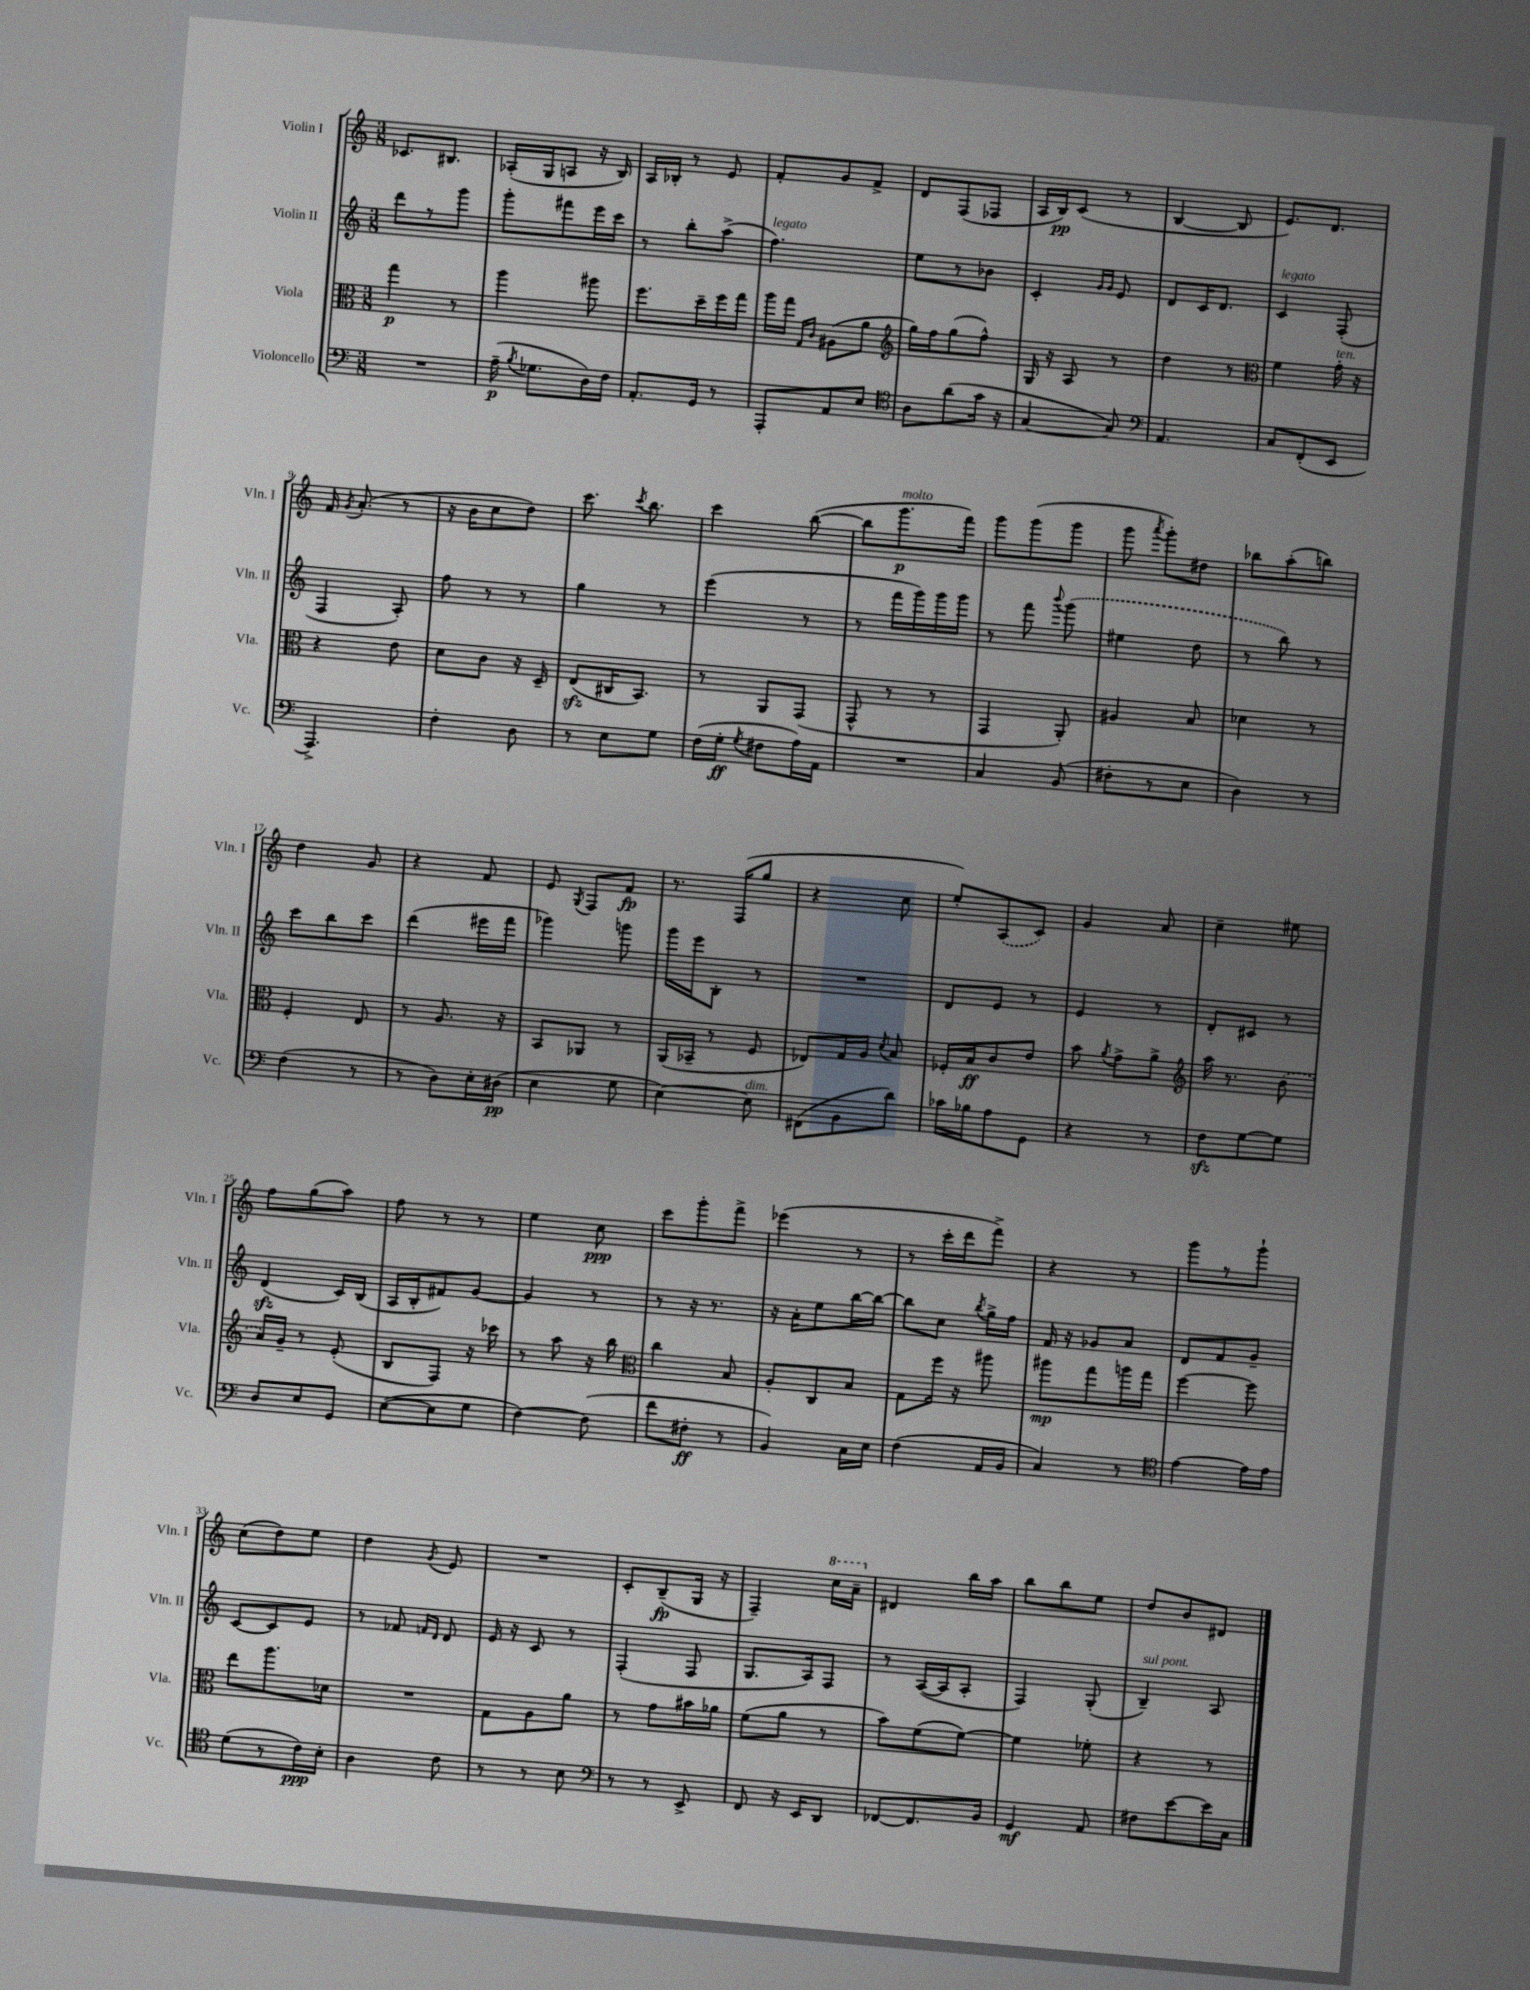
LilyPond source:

<<
\new StaffGroup <<
\new Staff = "s0" \with { instrumentName = "Violin I" shortInstrumentName = "Vln. I" } {
    \clef treble \key c \major \numericTimeSignature \time 3/8
    \autoBeamOff ces'8.[ bis8.] |
    aes16[-.( g16 a8] r16 b16) |
    a16[ bes16]-. r8 e'8 |
    f'8[-. g'8 f'8]-> |
    d'8[ f8( fes8] |
    a16[ b16\pp) c'8]( r8 |
    b4~ b8 |
    e'8.[) d'8.] |
    f'16 \acciaccatura { g'8 } a'8.-.( r8 |
    r16 b'16[ c''8 d''8]) |
    c'''8. \acciaccatura { c'''8 } b''8. |
    c'''4 b''8~( |
    b''8[ g'''8.\p^\markup { \italic "molto" } f'''16]) |
    g'''8[ g'''8( g'''8] |
    g'''8 \acciaccatura { a'''8 } g'''8[-.) dis''8] |
    bes''8[ a''8-.( b''8]) |
    d''4 g'8 |
    r4 f'8 |
    e'8 \acciaccatura { g8 } f8[ f'8]\fp |
    r8. f16[( g''8] |
    r4 c''8 |
    e''8[-.) \once \slurDashed a8( c'8]) |
    g'4 a'8 |
    c''4-- eis''8 |
    f''8[ g''8( a''8]) |
    f''8 r8 r8 |
    e''4 c''8\ppp |
    c'''8[ g'''8-. f'''8]-> |
    ees'''4( r8 |
    r8 c'''16[-. d'''16 f'''8]->) |
    r4 r8 |
    g'''8[ r8 g'''8]-! |
    c''8[( d''8) e''8] |
    d''4 \acciaccatura { g'8 } e'8 |
    R4. |
    c'8[-. b8--\fp( g16] r16 |
    f4--) \ottava #1 c'''16[ a''16]-- \ottava #0 |
    dis'4 b''16[ a''16] |
    b''8[ b''8 e''8] |
    d''8[ b'8 dis'8] \bar "|." |
}
\new Staff = "s1" \with { instrumentName = "Violin II" shortInstrumentName = "Vln. II" } {
    \clef treble \key c \major \numericTimeSignature \time 3/8
    \autoBeamOff d'''8[ r8 g'''8] |
    g'''8[-. fis'''8 e'''16 c'''16] |
    r8 b''8[-. a''8]->( |
    f''4.^\markup { \italic "legato" }) |
    e''8[ r8 bes'8] |
    c'4-. \grace { g'16[ g'16] } e'8 |
    d'8[ c'16 d'8.] |
    c'4^\markup { \italic "legato" } f8-.( |
    f4 a8-.) |
    f''8 r8 r8 |
    g''4 r8 |
    e'''4( r8 |
    r8 f'''16[ g'''16) g'''16 g'''16] |
    r8 f'''8 \appoggiatura { b'''8 } \once \slurDashed g'''8( |
    eis''4 d''8 |
    r8 b''8) r8 |
    c'''8[ b''8 c'''8] |
    d'''4( eis'''16[ f'''16] |
    ges'''4) g'''8 |
    g'''16[ e'''16 b8]-. r8 |
    R4. |
    d'8[ e'8] r8 |
    e'4 r8 |
    d'8[-. cis'8] r8 |
    d'4\sfz( c'16[) b16]( |
    a16[ b16-. fis'8) g'8]~ |
    g'4 r8 |
    r8 r16 r8. |
    r16 a'16[-. e''8 b''16~ b''16]~ |
    b''8[ c''8] \acciaccatura { b''8 } g''16[-> f''16] |
    f'16 r16 ges'8[ a'8] |
    d'8[ f'8 g'8]-- |
    c'8[~ c'8 e'8] |
    r8 fes'8 \grace { f'16[ d'16] } d'8 |
    e'16 r16 c'8 r8 |
    f4-.( f8 |
    g8.[ a16) f8] |
    r8 a16[~( a16 a8]-. |
    f4) g8-.( |
    b4--^\markup { \italic "sul pont." }) a8 \bar "|." |
}
\new Staff = "s2" \with { instrumentName = "Viola" shortInstrumentName = "Vla." } {
    \clef alto \key c \major \numericTimeSignature \time 3/8
    \autoBeamOff g''4\p r8 |
    a''4 ais''8 |
    f''8.[ d''16-- f''16 g''16] |
    a''16[ g''16] \grace { g16[ c'16] } ais8[( a'8] |
    \clef treble g''16[) f''16 g''8( f''8]-^) |
    g16 r16 a8 r8 |
    d''4 r8 |
    \clef alto f'4 g'16-.^\markup { \italic "ten." } r16 |
    r4 e'8 |
    d'8[ c'8] r16 d16-- |
    e8[\sfz( cis16 b,8.]) |
    r8 a,8[ g,8]( |
    g,8-^ r8 r8 |
    g,4 a,8-.) |
    ais4 b8 |
    des'4 r8 |
    f4-. e8 |
    r8 a8. r16 |
    b,8[ aes,8] r8 |
    a,16[( bes,16]-- r8 f8 |
    ees8[) g16 a16] \acciaccatura { d'8 } b8 |
    fes16[-. b16\ff c'8 e'8] |
    b'8 \acciaccatura { a'8 } g'8[-> a'8]-> |
    \clef treble a''16 r8. \once \slurDashed b'8( |
    a'16[) g'16]-- r8 e'8-.( |
    b8[ f8]) r16 ces'''16 |
    r8 a''8 r16 b''16 |
    \clef alto c''4 b8 |
    a8[-. c8 b8] |
    g8[ f''16] r16 ais''8 |
    ais''8[\mp g''8 a''16 g''16] |
    f''4~ f''8 |
    e''8[ a''8. des'16] |
    R4. |
    g8[ a8 a'8] |
    r8 g'8[ bis'16 aes'16] |
    f'8[( a'8] r8 |
    b'8[) f'8( f'8]~) |
    f'4 fes'8-. |
    r4 r8 \bar "|." |
}
\new Staff = "s3" \with { instrumentName = "Violoncello" shortInstrumentName = "Vc." } {
    \clef bass \key c \major \numericTimeSignature \time 3/8
    \autoBeamOff R4. |
    a16--\p( \acciaccatura { b8 } ges8.[ d16) f16] |
    a,8.[-. g,16] r8 |
    a,,8[-. a,8 e8] |
    \clef tenor a8[ a'8( g'16] r16 |
    g4~ g8) |
    \clef bass a,4. |
    c8[ f,8-.( e,8] |
    a,,4.->) |
    f4-. d8 |
    r8 e8[ g8] |
    f16[( g16]-.\ff \acciaccatura { g8 } fis8[ a16) a,16] |
    R4. |
    c4 b,8( |
    fis8[-. r8 e8] |
    d4) r8 |
    f4( r8 |
    r8 d8[) e16-. dis16]\pp( |
    e4 g8 |
    e4~) e8^\markup { \italic "dim." } |
    fis,8[( b,8 d'8]) |
    ces'16[ bes16 a8 g,8] |
    r4 r8 |
    f8[\sfz g8~ g8] |
    d8[ e8 g,8] |
    e8[~( e8 g8] |
    f4~) f8( |
    f'8[ fis8]-.\ff r8 |
    b,4) c16[ e16] |
    f4( a,16[ b,16] |
    c4) r8 |
    \clef tenor e'4~ e'16[ e'16] |
    d'8[( r8 c'16\ppp) b16]-. |
    a4 c'8 |
    r8 r8 b8 |
    \clef bass r8 r8 e,8-> |
    f,8 r16 e,16[ d,8] |
    fes,8[~ fes,8. b,16] |
    g,4\mf a,8 |
    fis8[ e'8~ e'16 c16] \bar "|." |
}
>>
>>
